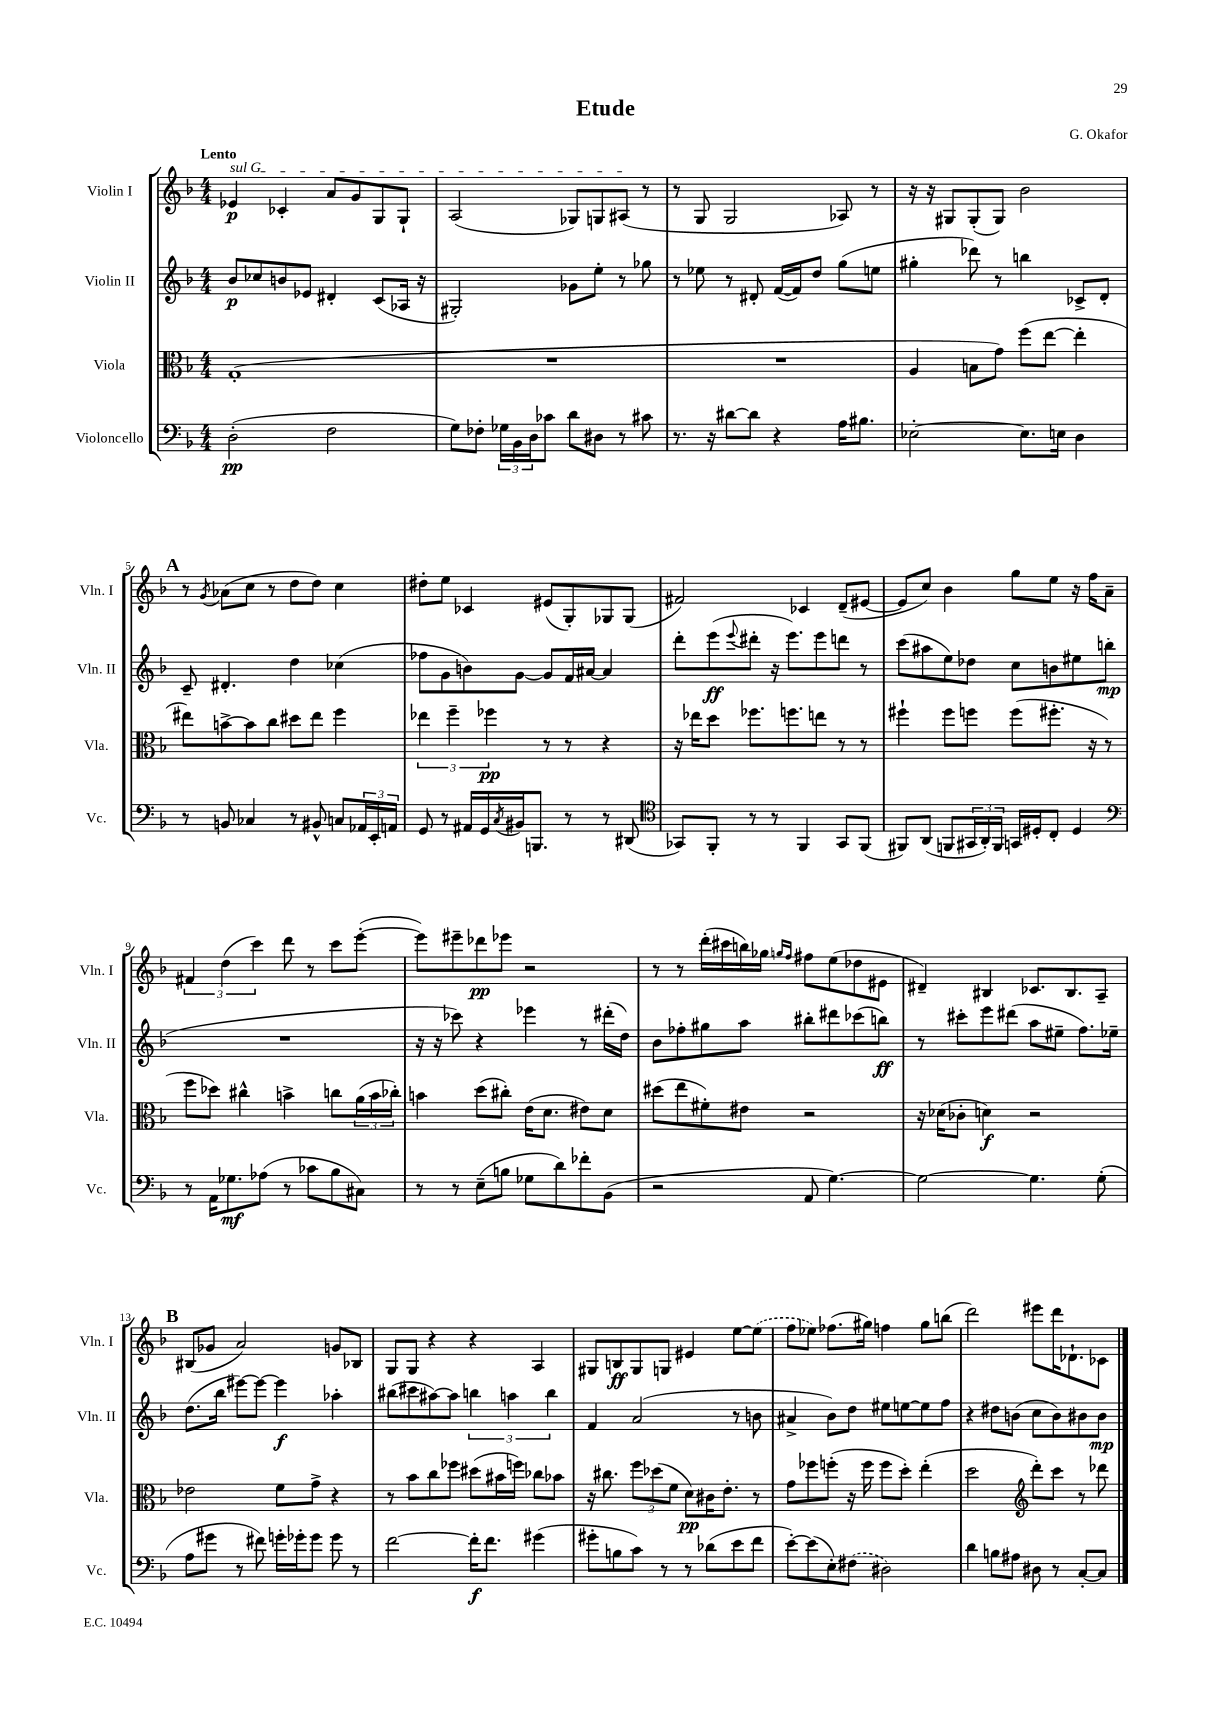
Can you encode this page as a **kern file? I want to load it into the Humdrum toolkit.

**kern	**dynam	**kern	**dynam	**kern	**dynam	**kern	**dynam
*part4	*part4	*part3	*part3	*part2	*part2	*part1	*part1
*staff4	*staff4	*staff3	*staff3	*staff2	*staff2	*staff1	*staff1
*I"Violoncello	*	*I"Viola	*	*I"Violin II	*	*I"Violin I	*
*I'Vc.	*	*I'Vla.	*	*I'Vln. II	*	*I'Vln. I	*
*clefF4	*	*clefC3	*	*clefG2	*	*clefG2	*
*k[b-]	*	*k[b-]	*	*k[b-]	*	*k[b-]	*
*M4/4	*	*M4/4	*	*M4/4	*	*M4/4	*
=1	=1	=1	=1	=1	=1	=1	=1
!	!	!	!	!	!	!LO:TX:a:B:t=Lento	!
!	!	!	!	!	!	!LO:TX:a:i:t=sul G	!
(2D'\	pp	(1G'	.	8b-/L	p	4e-X/	p
.	.	.	.	8cc-X/	.	.	.
.	.	.	.	8bn/	.	4c-X'/	.
.	.	.	.	8e-X/J	.	.	.
2F\	.	.	.	4d#X'/	.	8a/L	.
.	.	.	.	.	.	8g/	.
.	.	.	.	(8c/L	.	8G/	.
.	.	.	.	16A-X/Jk	.	8G`/J	.
.	.	.	.	16r	.	.	.
=2	=2	=2	=2	=2	=2	=2	=2
8G\L)	.	1r	.	2G#X'/)	.	(2A/	.
8F-X'\J	.	.	.	.	.	.	.
24G-X\LL	.	.	.	.	.	.	.
24BB-\	.	.	.	.	.	.	.
24D\J	.	.	.	.	.	.	.
8c-X\J	.	.	.	.	.	.	.
8d\L	.	.	.	8g-X\L	.	8G-X/L)	.
8D#X\J	.	.	.	8ee'\J	.	8Gn/	.
8r	.	.	.	8r	.	(8A#X/J	.
8c#X\	.	.	.	8gg-X\	.	8r	.
=3	=3	=3	=3	=3	=3	=3	=3
8.r	.	1r	.	8r	.	8r	.
.	.	.	.	8ee-X\	.	8G/	.
16r	.	.	.	.	.	.	.
[8d#X\L	.	.	.	8r	.	2G/	.
8d#\J]	.	.	.	8d#X'/	.	.	.
4r	.	.	.	([16f/LL	.	.	.
.	.	.	.	16f/J])	.	.	.
.	.	.	.	8dd/J	.	.	.
16A\KL	.	.	.	(8gg\L	.	8A-X/)	.
8.B#X\J	.	.	.	.	.	.	.
.	.	.	.	8een\J	.	8r	.
=4	=4	=4	=4	=4	=4	=4	=4
[2E-X'\	.	4A/	.	4gg#X'\	.	16r	.
.	.	.	.	.	.	16r	.
.	.	.	.	.	.	8G#X/L	.
.	.	8Bn\L	.	8ddd-X\)	.	(8G#'/	.
.	.	8g\J)	.	8r	.	8G#/J)	.
8.E-\L]	.	(8ff\L	.	4bbn\	.	2b-\	.
.	.	[8ee\J	.	.	.	.	.
16En\Jk	.	.	.	.	.	.	.
4D\	.	4ee'\]	.	8c-X^/L	.	.	.
.	.	.	.	8d'/J	.	.	.
!!LO:LB:g=z
!!LO:REH:place=s1:t=A
=5	=5	=5	=5	=5	=5	=5	=5
8r	.	8ee#X\L)	.	8c~/	.	8r	.
.	.	.	.	.	.	8qg/	.
8BBn/	.	[8bn^\	.	4.d#X'/	.	(8a-X\L	.
4C-X/	.	8b\]	.	.	.	8cc\J	.
.	.	8cc\J	.	.	.	8r	.
8r	.	8dd#X\L	.	4dd\	.	8dd\L	.
8BB#X^^/	.	8ee#\J	.	.	.	8dd\J)	.
8Cn/L	.	4ff\	.	(4cc-X\	.	4cc\	.
24AA-X/L	.	.	.	.	.	.	.
24EE'/	.	.	.	.	.	.	.
24AAn/JJ	.	.	.	.	.	.	.
=6	=6	=6	=6	=6	=6	=6	=6
8GG/	.	6ee-X\	.	8ff-X\L	.	8dd#X'\L	.
8r	.	.	.	8g\	.	8ee\J	.
.	.	6ff~\	.	.	.	.	.
16AA#X/LL	.	.	.	8bn\)	.	4c-X/	.
16GG/	.	.	.	.	.	.	.
.	.	6ff-X\	pp	.	.	.	.
8qC/	.	.	.	.	.	.	.
16BB#X/J	.	.	.	[8g\J	.	.	.
8.BBBn/J	.	.	.	.	.	.	.
.	.	8r	.	8g/L]	.	(8e#X/L	.
8r	.	8r	.	16f/L	.	8G'/)	.
.	.	.	.	[16a#X/JJ	.	.	.
8r	.	4r	.	4a#/]	.	8G-X/	.
(8DD#X/	.	.	.	.	.	(8G-/J	.
=7	=7	=7	=7	=7	=7	=7	=7
*clefC4	*	*	*	*	*	*	*
8GG-X/L)	.	16r	.	8ddd'\L	.	2f#X/)	.
.	.	16ee-X\KL	.	.	.	.	.
8FF'/J	.	8dd\J	.	(8eee\	ff	.	.
.	.	.	.	8qqeee/	.	.	.
8r	.	8.ff-X\L	.	8ddd#X'\J	.	.	.
8r	.	.	.	16r	.	.	.
.	.	8.ffn\	.	8.eee\L)	.	.	.
4FF/	.	.	.	.	.	4c-X/	.
.	.	8een\J	.	8eee\	.	.	.
8GG-/L	.	8r	.	8dddn\J	.	(8d~/L	.
(8FF/J	.	8r	.	8r	.	[8e#X/J	.
=8	=8	=8	=8	=8	=8	=8	=8
8FF#X/L)	.	4ff#X`\	.	(8ccc\L	.	8e#/L]	.
(8AA/J	.	.	.	8aa#X\	.	8cc/J)	.
8FFn/L	.	8ff#\L	.	8ee\)	.	4b-\	.
24GG#X/L	.	8ffn\J	.	8dd-X\J	.	.	.
24AA'/)	.	.	.	.	.	.	.
24FF/JJ	.	.	.	.	.	.	.
16GGn/LL	.	(8ff\L	.	8cc\L	.	8gg\L	.
16D#X'/J	.	.	.	.	.	.	.
8C'/J	.	8.ff#X'\J	.	8bn\	.	8ee\J	.
4D#/	.	.	.	8ee#X\	.	16r	.
.	.	16r	.	.	.	16ff\KL	.
.	.	8r	.	(8bbn\J	mp	8a~\J	.
!!LO:LB:g=z
=9	=9	=9	=9	=9	=9	=9	=9
*clefF4	*	*	*	*	*	*	*
8r	.	8ff\L	.	1r	.	6f#X/	.
16AA\KL	.	8dd-X\J)	.	.	.	.	.
.	.	.	.	.	.	(6dd\	.
8.G-X\	mf	.	.	.	.	.	.
.	.	4cc#X^^\	.	.	.	.	.
.	.	.	.	.	.	6ccc\)	.
(8A-X\J	.	.	.	.	.	.	.
8r	.	4bn^\	.	.	.	8ddd\	.
8c-X\L	.	.	.	.	.	8r	.
8B-\	.	8ccn\L	.	.	.	8ccc\L	.
8C#X\J)	.	(24a\L	.	.	.	([8eee'\J	.
.	.	24b\	.	.	.	.	.
.	.	24cc-X'\JJ)	.	.	.	.	.
=10	=10	=10	=10	=10	=10	=10	=10
8r	.	4bn\	.	16r	.	8eee\L])	.
.	.	.	.	16r	.	.	.
8r	.	.	.	8ccc-X\)	.	8eee#X~\	.
(8E~\L	.	(8dd\L	.	4r	.	8ddd-X\	pp
8Bn\J	.	8cc#X'\J)	.	.	.	8eee-X\J	.
8G-X\L	.	(16e\KL	.	4eee-X\	.	2r	.
.	.	8.d\J	.	.	.	.	.
8d\)	.	.	.	.	.	.	.
8f-X'\	.	8e#X\L)	.	8r	.	.	.
(8BB-\J	.	8d\J	.	(16ddd#X'\LL	.	.	.
.	.	.	.	16dd\JJ)	.	.	.
=11	=11	=11	=11	=11	=11	=11	=11
2r	.	(8dd#X\L	.	8b-\L	.	8r	.
.	.	8ee\	.	8ff-X'\	.	8r	.
.	.	8f#X'\)	.	8gg#X\	.	(16ddd'\LL	.
.	.	.	.	.	.	16ccc#X\	.
.	.	8e#X\J	.	8aa\J	.	16bbn\)	.
.	.	.	.	.	.	16gg-X\JJ	.
.	.	.	.	.	.	16qqggn/LL	.
.	.	.	.	.	.	16qqff/JJ	.
8AA/	.	2r	.	8bb#X'\L	.	8ff#X\L	.
[4.G\)	.	.	.	8ddd#X\	.	(8ee\	.
.	.	.	.	(8ccc-X\	.	8dd-X\	.
.	.	.	.	8bbn\J)	ff	8e#X\J	.
=12	=12	=12	=12	=12	=12	=12	=12
2G\_	.	16r	.	8r	.	4d#X~/)	.
.	.	(16d-X\KL	.	.	.	.	.
.	.	8c-X'\J	.	8ccc#X'\L	.	.	.
.	.	4dn\)	f	8eee\	.	4B#X/	.
.	.	.	.	(8ddd#X\J	.	.	.
4.G\]	.	2r	.	8aa\L	.	8.c-X/L	.
.	.	.	.	8ee#X~\J	.	.	.
.	.	.	.	.	.	8.B#/	.
.	.	.	.	8.ff\L)	.	.	.
(8G'\	.	.	.	.	.	8A~/J	.
.	.	.	.	16ee-X~\Jk	.	.	.
!!LO:LB:g=z
!!LO:REH:place=s1:t=B
=13	=13	=13	=13	=13	=13	=13	=13
8A\L	.	2e-X\	.	(8.dd\L	.	(8B#X/L	.
8g#X\J	.	.	.	.	.	8g-X/J	.
.	.	.	.	16bb-\Jk	.	.	.
8r	.	.	.	[8eee#X\L)	.	2a/)	.
8f#X\)	.	.	.	8eee#\J_	.	.	.
16gn'\LL	.	8f\L	.	4eee#\]	f	.	.
16g-X'\J	.	.	.	.	.	.	.
8g-\J	.	8g^\J	.	.	.	.	.
8g-\	.	4r	.	4aa-X'\	.	8gn/L	.
8r	.	.	.	.	.	8B-X/J	.
=14	=14	=14	=14	=14	=14	=14	=14
[2f\	.	8r	.	(8bb#X\L	.	8G/L	.
.	.	8b-\L	.	8ccc#X\	.	8G/J	.
.	.	8cc\	.	[8aa#X\)	.	4r	.
.	.	8ff-X\J	.	8aa#\J]	.	.	.
16f'\KL]	f	(8dd#X\L	.	6bbn\	.	4r	.
8.f\J	.	.	.	.	.	.	.
.	.	16b#X\L	.	.	.	.	.
.	.	.	.	6aan\	.	.	.
.	.	16ffn\JJ)	.	.	.	.	.
(4g#X\	.	8cc-X\L	.	.	.	4A/	.
.	.	.	.	6bb\	.	.	.
.	.	8b-X\J	.	.	.	.	.
=15	=15	=15	=15	=15	=15	=15	=15
8g#X'\L	.	16r	.	4f/	.	8G#X/L	.
.	.	8.cc#X\	.	.	.	.	.
8Bn\	.	.	.	.	.	8Bn/	ff
8c\J)	.	12ff\L	.	(2a/	.	8G#/	.
.	.	(12dd-X\	.	.	.	.	.
8r	.	.	.	.	.	8Gn/J	.
.	.	12f\J	.	.	.	.	.
8r	.	8d\L)	pp	.	.	4e#X/	.
(8d-X\L	.	16c#X\K	.	.	.	.	.
.	.	8.e'\J	.	.	.	.	.
8e\	.	.	.	8r	.	[8ee\L	.
8f\J	.	8r	.	8bn\	.	(8ee\J]	.
=16	=16	=16	=16	=16	=16	=16	=16
[8e'\L)	.	8g\L	.	4a#X^/	.	8ff\L	.
(8e\]	.	8ff-X\	.	.	.	8ee-X\J)	.
8E'\)	.	(8ffn'\J	.	8b-\L)	.	(8.ff-X\L	.
(8F#X\J	.	16r	.	8dd\J	.	.	.
.	.	16ff\	.	.	.	16gg#X\Jk)	.
2D#X\)	.	8ff\L	.	8ee#X\L	.	4ffn\	.
.	.	8dd'\J)	.	[8een\	.	.	.
.	.	(4ee'\	.	8ee\]	.	8gg#\L	.
.	.	.	.	8ff\J	.	(8bbn\J	.
=17	=17	=17	=17	=17	=17	=17	=17
4d\	.	2dd\	.	4r	.	2ddd\)	.
8Bn\L	.	.	.	8dd#X\L	.	.	.
8A#X\J	.	.	.	(8bn\J	.	.	.
*	*	*clefG2	*	*	*	*	*
8D#X\	.	8ddd'\L)	.	8cc\L	.	8eee#X\L	.
8r	.	8ccc\J	.	8b\)	.	16ddd\K	.
.	.	.	.	.	.	8.d-X`\	.
[8C'/L	.	8r	.	8b#X\	.	.	.
8C/J]	.	8ddd-X\	.	8b#\J	mp	8c-X\J	.
==	==	==	==	==	==	==	==
*-	*-	*-	*-	*-	*-	*-	*-
